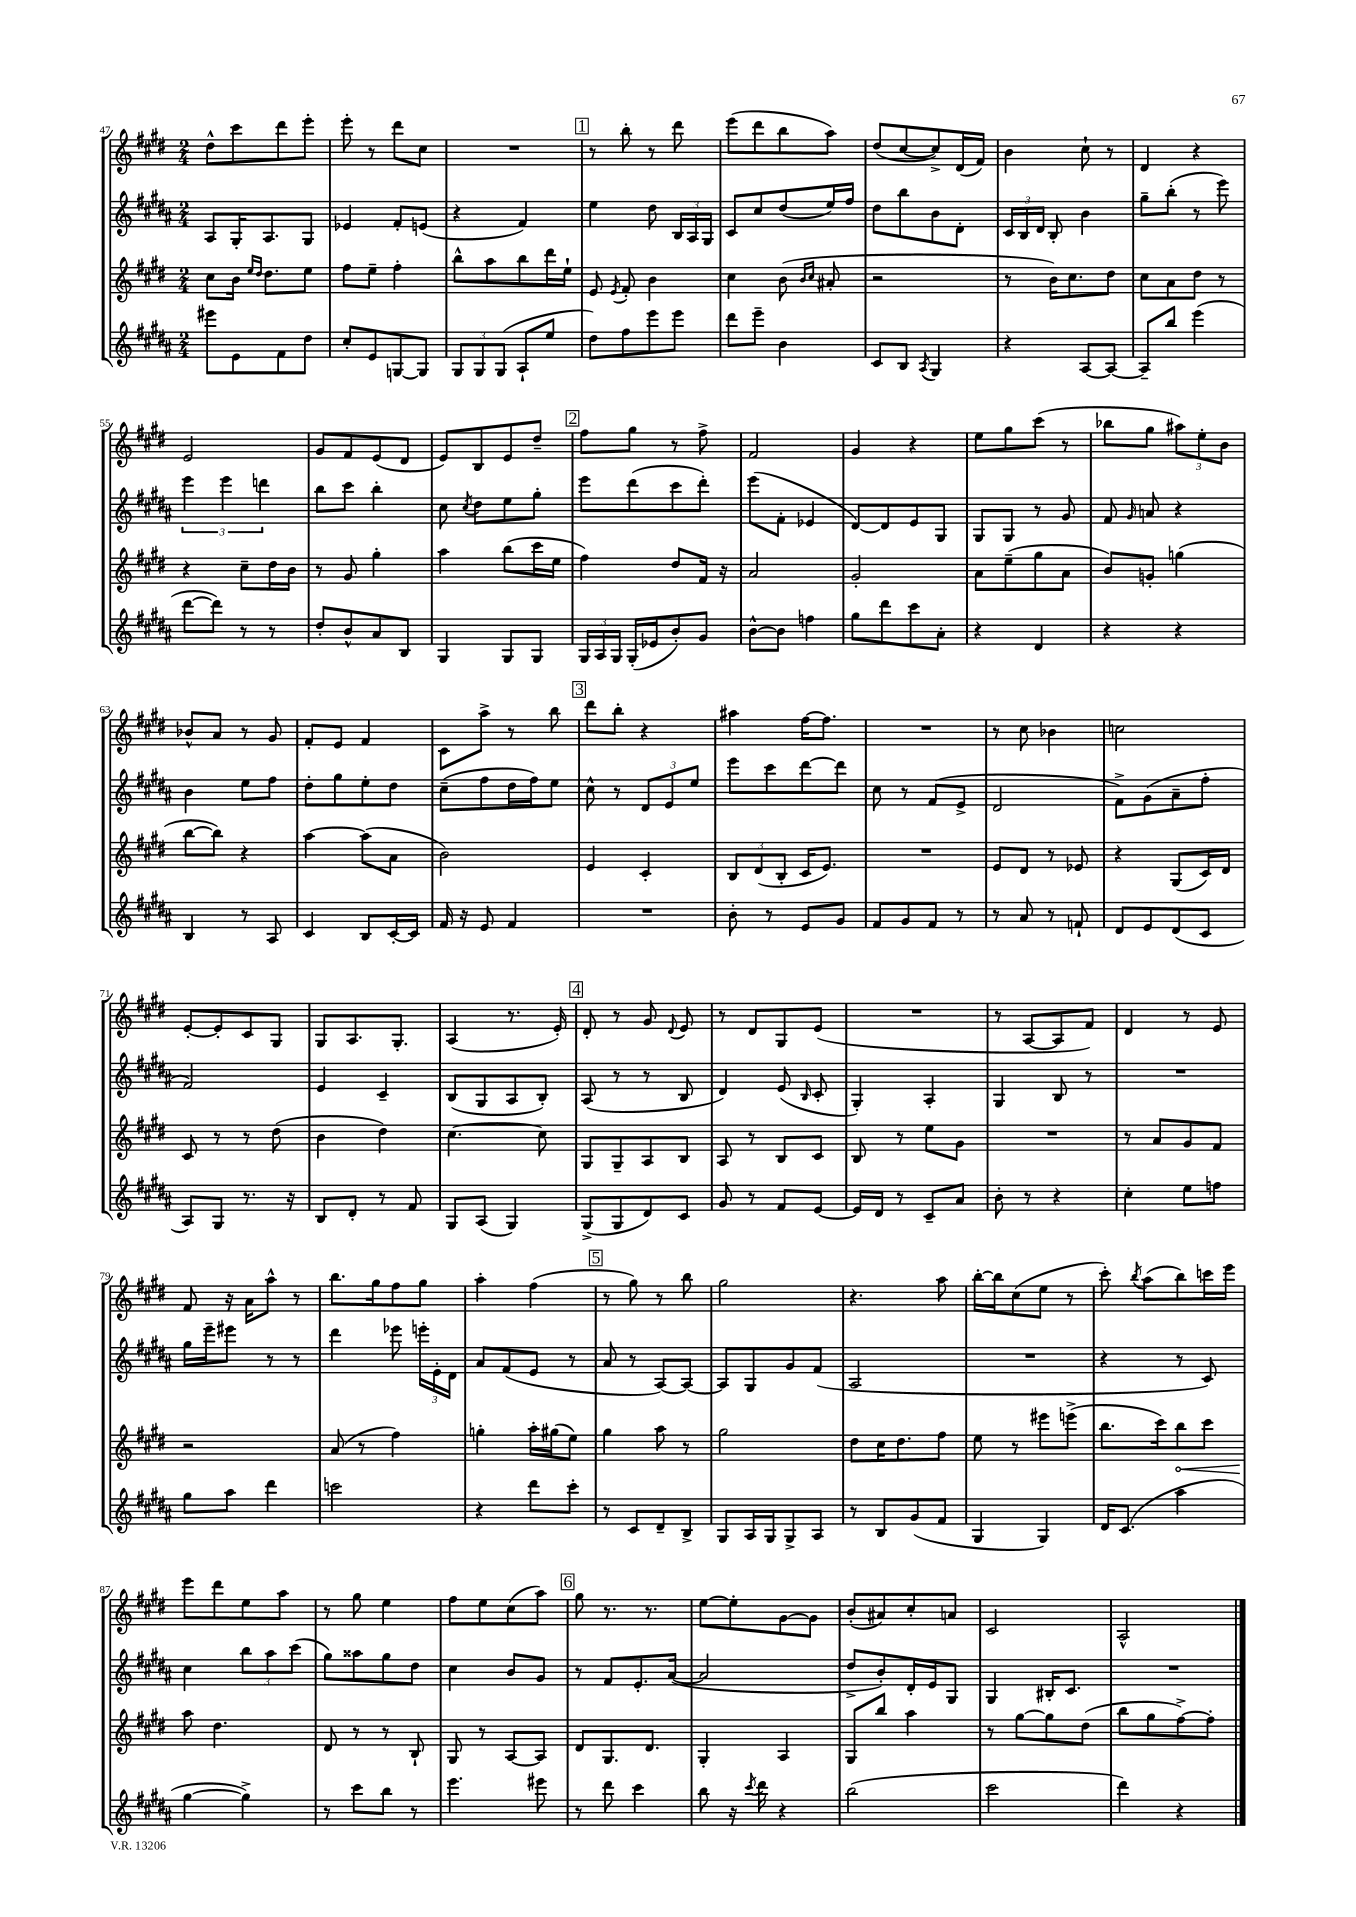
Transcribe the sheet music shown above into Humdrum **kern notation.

**kern	**kern	**dynam	**kern	**kern
*part4	*part3	*part3	*part2	*part1
*staff4	*staff3	*staff3	*staff2	*staff1
*clefG2	*clefG2	*	*clefG2	*clefG2
*k[f#c#g#d#a#]	*k[f#c#g#d#]	*	*k[f#c#g#d#a#]	*k[f#c#g#d#]
*M2/4	*M2/4	*	*M2/4	*M2/4
=47	=47	=47	=47	=47
8eee#X\L	8cc#\L	.	8A#/L	8dd#^^\L
8e\	16b\Jk	.	16G#'/K	8ccc#\
.	16qqee/LL	.	.	.
.	16qqdd#/JJ	.	.	.
.	8.dd#\L	.	8.A#/	.
8f#\	.	.	.	8ddd#\
8dd#\J	8ee\J	.	8G#/J	8eee'\J
=48	=48	=48	=48	=48
8cc#'/L	8ff#\L	.	4e-X/	8eee'\
8e/	8ee~\J	.	.	8r
[8Gn/	4ff#'\	.	8f#'/L	8ddd#\L
8G/J]	.	.	(8en/J	8cc#\J
=49	=49	=49	=49	=49
12G#/L	8bb^^\L	.	4r	2r
12G#/	.	.	.	.
.	8aa\	.	.	.
(12G#/J	.	.	.	.
8A#`/L	8bb\	.	4f#/)	.
8ee/J	16ddd#\L	.	.	.
.	16ee`\JJ	.	.	.
!!LO:REH:place=s1:t=1
=50	=50	=50	=50	=50
8dd#\L)	8e/	.	4ee\	8r
.	8qe/	.	.	.
8ff#\	8f#'/	.	.	8bb'\
8eee\	4b\	.	8dd#\	8r
8eee\J	.	.	24B/LL	8ddd#\
.	.	.	24A#/	.
.	.	.	24G#/JJ	.
=51	=51	=51	=51	=51
8ddd#\L	4cc#\	.	8c#/L	(8eee\L
8eee~\J	.	.	8cc#/	8ddd#\
4b\	(8b\	.	(8dd#/	8bb\
.	16qqb/LL	.	.	.
.	16qqcc#/JJ	.	.	.
.	8a#X'/	.	16ee/L)	8aa\J)
.	.	.	16ff#/JJ	.
=52	=52	=52	=52	=52
8c#/L	2r	.	8dd#\L	(8dd#/L
8B/J	.	.	8bb\	[8cc#/
8qA#/	.	.	.	.
4G#/	.	.	8b\	8cc#^/])
.	.	.	8d#'\J	(16d#/L
.	.	.	.	16f#/JJ)
=53	=53	=53	=53	=53
4r	8r	.	24c#/LL	4b\
.	.	.	24B/	.
.	.	.	24d#/JJ	.
.	16b\KL)	.	8B'/	.
.	8.cc#\	.	.	.
[8A#/L	.	.	4b\	8cc#`\
8A#/J_	8dd#\J	.	.	8r
=54	=54	=54	=54	=54
8A#~/L]	8cc#\L	.	8gg#~\L	4d#/
8bb/J	8a\	.	(8bb'\J	.
(4eee\	8dd#\J	.	8r	4r
.	8r	.	8eee\)	.
!!LO:LB:g=z
=55	=55	=55	=55	=55
[8ddd#\L	4r	.	6eee\	2e/
8ddd#\J])	.	.	.	.
.	.	.	6eee\	.
8r	8cc#~\L	.	.	.
.	.	.	6dddn\	.
8r	16dd#\L	.	.	.
.	16b\JJ	.	.	.
=56	=56	=56	=56	=56
8dd#'/L	8r	.	8bb\L	8g#/L
8b^^/	8g#/	.	8ccc#\J	8f#/
8a#/	4gg#'\	.	4bb'\	(8e/
8B/J	.	.	.	8d#/J
=57	=57	=57	=57	=57
4G#/	4aa\	.	8cc#\	8e/L)
.	.	.	8qcc#/	.
.	.	.	8dd#\L	8B/
8G#/L	(8bb\L	.	8ee\	8e/
8G#/J	16ccc#\L	.	8gg#'\J	8dd#~/J
.	16ee\JJ	.	.	.
!!LO:REH:place=s1:t=2
=58	=58	=58	=58	=58
24G#/LL	4ff#\)	.	8eee\L	8ff#\L
24A#/	.	.	.	.
24G#/JJ	.	.	.	.
(16G#'/LL	.	.	(8ddd#\	8gg#\J
16e-X/J	.	.	.	.
8b'/)	8dd#/L	.	8ccc#\	8r
8g#/J	16f#/Jk	.	8ddd#'\J)	8ff#^\
.	16r	.	.	.
=59	=59	=59	=59	=59
[8b^^\L	2a/	.	(8eee\L	2f#/
8b\J]	.	.	8f#'\J	.
4ffn\	.	.	4e-X/	.
=60	=60	=60	=60	=60
8gg#\L	2g#'/	.	[8d#/L)	4g#/
8ddd#\	.	.	8d#/]	.
8ccc#\	.	.	8e/	4r
8a#'\J	.	.	8G#/J	.
=61	=61	=61	=61	=61
4r	8a\L	.	8G#/L	8ee\L
.	(8ee~\	.	8G#/J	8gg#\
4d#/	8gg#\	.	8r	(8ccc#\J
.	8a\J	.	8g#/	8r
=62	=62	=62	=62	=62
4r	8b/L)	.	8f#/	8bb-X\L
.	.	.	16qqg#/	.
.	8gn'/J	.	8an/	8gg#\J
4r	(4ggn\	.	4r	12aa#X\L)
.	.	.	.	12ee'\
.	.	.	.	12b\J
!!LO:LB:g=z
=63	=63	=63	=63	=63
4B/	[8bb\L	.	4b\	8b-X^^/L
.	8bb\J])	.	.	8a/J
8r	4r	.	8ee\L	8r
8A#/	.	.	8ff#\J	8g#/
=64	=64	=64	=64	=64
4c#/	[4aa\	.	8dd#'\L	8f#'/L
.	.	.	8gg#\	8e/J
8B/L	(8aa\L]	.	8ee'\	4f#/
[16c#'/L	8a\J	.	8dd#\J	.
16c#/JJ]	.	.	.	.
=65	=65	=65	=65	=65
16f#/	2b\)	.	(8cc#~\L	8c#\L
16r	.	.	.	.
8e/	.	.	8ff#\	8aa^\J
4f#/	.	.	16dd#\L	8r
.	.	.	16ff#\J)	.
.	.	.	8ee\J	8bb\
!!LO:REH:place=s1:t=3
=66	=66	=66	=66	=66
2r	4e/	.	8cc#^^\	8ddd#\L
.	.	.	8r	8bb'\J
.	4c#'/	.	12d#/L	4r
.	.	.	12e/	.
.	.	.	12ee/J	.
=67	=67	=67	=67	=67
8b'\	12B/L	.	8eee\L	4aa#X\
.	(12d#/	.	.	.
8r	.	.	8ccc#\	.
.	12B'/J	.	.	.
8e/L	16c#/KL	.	[8ddd#\	[16ff#\KL
.	8.e/J)	.	.	8.ff#\J]
8g#/J	.	.	8ddd#\J]	.
=68	=68	=68	=68	=68
8f#/L	2r	.	8cc#\	2r
8g#/	.	.	8r	.
8f#/J	.	.	(8f#/L	.
8r	.	.	8e^/J	.
=69	=69	=69	=69	=69
8r	8e/L	.	2d#/	8r
8a#/	8d#/J	.	.	8cc#\
8r	8r	.	.	4b-X\
8fn`/	8e-X/	.	.	.
=70	=70	=70	=70	=70
8d#/L	4r	.	8f#^\L)	2ccn\
8e/	.	.	(8g#\	.
(8d#/	(8G#/L	.	8a#~\	.
8c#/J	16c#/L)	.	8ff#'\J	.
.	16d#/JJ	.	.	.
!!LO:LB:g=z
=71	=71	=71	=71	=71
8A#/L)	8c#/	.	2f#/)	[8e'/L
8G#/J	8r	.	.	8e'/]
8.r	8r	.	.	8c#/
.	(8dd#\	.	.	8G#/J
16r	.	.	.	.
=72	=72	=72	=72	=72
8B/L	4b\	.	4e/	8G#/L
8d#'/J	.	.	.	8.A/
8r	4dd#\)	.	4c#~/	.
.	.	.	.	8.G#'/J
8f#/	.	.	.	.
=73	=73	=73	=73	=73
8G#/L	[4.cc#\	.	(8B/L	(4A/
(8A#/J	.	.	8G#/	.
4G#/)	.	.	8A#/	8.r
.	8cc#\]	.	8B'/J)	.
.	.	.	.	16e'/)
!!LO:REH:place=s1:t=4
=74	=74	=74	=74	=74
(8G#^/L	8G#/L	.	(8A#/	8d#'/
8G#/	8G#~/	.	8r	8r
8d#/)	8A/	.	8r	8g#/
.	.	.	.	8qqd#/
8c#/J	8B/J	.	8B/	8e/
=75	=75	=75	=75	=75
8g#/	8A/	.	4d#/)	8r
8r	8r	.	.	8d#/L
8f#/L	8B/L	.	(8e/	8G#/
.	.	.	16qqB/	.
[8e/J	8c#/J	.	8c#'/	(8e/J
=76	=76	=76	=76	=76
16e/LL]	8B/	.	4G#'/)	2r
16d#/JJ	.	.	.	.
8r	8r	.	.	.
8c#~/L	8ee\L	.	4A#'/	.
8a#/J	8g#\J	.	.	.
=77	=77	=77	=77	=77
8b'\	2r	.	4G#/	8r
8r	.	.	.	[8A/L
4r	.	.	8B/	8A/]
.	.	.	8r	8f#/J)
=78	=78	=78	=78	=78
4cc#'\	8r	.	2r	4d#/
.	8a/L	.	.	.
8ee\L	8g#/	.	.	8r
8ffn\J	8f#/J	.	.	8e/
!!LO:LB:g=z
=79	=79	=79	=79	=79
8gg#\L	2r	.	16gg#\LL	8f#/
.	.	.	16eee~\J	.
8aa#\J	.	.	8eee#X\J	16r
.	.	.	.	16a\KL
4ddd#\	.	.	8r	8aa^^\J
.	.	.	8r	8r
=80	=80	=80	=80	=80
2cccn\	(8a/	.	4ddd#\	8.bb\L
.	8r	.	.	.
.	.	.	.	16gg#\k
.	4ff#\)	.	8eee-X\	8ff#\
.	.	.	24eeen'\LL	8gg#\J
.	.	.	24e'\	.
.	.	.	24d#\JJ	.
=81	=81	=81	=81	=81
4r	4ggn'\	.	8a#/L	4aa'\
.	.	.	(8f#/	.
8ddd#\L	16aa'\LL	.	8e/J	(4ff#\
.	(16gg#X\J	.	.	.
8ccc#'\J	8ee\J)	.	8r	.
!!LO:REH:place=s1:t=5
=82	=82	=82	=82	=82
8r	4gg#\	.	8a#/	8r
8c#/L	.	.	8r	8gg#\)
8d#~/	8aa\	.	[8A#/L)	8r
8B^/J	8r	.	8A#/J_	8bb\
=83	=83	=83	=83	=83
8G#/L	2gg#\	.	8A#/L]	2gg#\
16A#/L	.	.	8G#/	.
16G#/J	.	.	.	.
8G#^/	.	.	8g#/	.
8A#/J	.	.	(8f#/J	.
=84	=84	=84	=84	=84
8r	8dd#\L	.	2A#/	4.r
8B/L	16cc#\K	.	.	.
.	8.dd#\	.	.	.
(8g#/	.	.	.	.
8f#/J	8ff#\J	.	.	8aa\
=85	=85	=85	=85	=85
4G#/	8ee\	.	2r	[16bb'\LL
.	.	.	.	16bb\J]
.	8r	.	.	(8cc#\
4G#/)	8eee#X\L	.	.	8ee\J
.	(8eeen^\J	.	.	8r
=86	=86	=86	=86	=86
16d#/KL	8.bb\L	.	4r	8ccc#'\)
(8.c#/J	.	.	.	.
.	.	.	.	8qbb/
.	.	.	.	(8aa\L
.	16ccc#\k)	.	.	.
!	!	!LO:HP:b	!	!
4aa#\	8bb\	<	8r	8bb\)
.	8ccc#\J	.	8c#/)	16cccn\L
.	.	.	.	16eee\JJ
!!LO:LB:g=z
=87	=87	=87	=87	=87
[4gg#\	8aa\	.	4cc#\	8eee\L
.	4.dd#\	[	.	8ddd#\
4gg#^\])	.	.	12bb\L	8ee\
.	.	.	12aa#\	.
.	.	.	.	8aa\J
.	.	.	(12ccc#\J	.
=88	=88	=88	=88	=88
8r	8d#/	.	8gg#\L)	8r
8ccc#\L	8r	.	8aa##X\	8gg#\
8bb\J	8r	.	8gg#\	4ee\
8r	8B`/	.	8dd#\J	.
=89	=89	=89	=89	=89
4.eee\	8G#/	.	4cc#\	8ff#\L
.	8r	.	.	8ee\
.	[8A/L	.	8b/L	(8cc#\
8eee#X\	8A/J]	.	8g#/J	8aa\J)
!!LO:REH:place=s1:t=6
=90	=90	=90	=90	=90
8r	8d#/L	.	8r	8gg#\
8ddd#\	8.G#/	.	8f#/L	8.r
4ccc#\	.	.	8.e'/	.
.	8.d#/J	.	.	8.r
.	.	.	([16a#/Jk	.
=91	=91	=91	=91	=91
8bb\	4G#'/	.	2a#/]	[8ee\L
16r	.	.	.	8ee'\]
8qccc#/	.	.	.	.
16ddd#\	.	.	.	.
4r	4A/	.	.	[8g#\
.	.	.	.	8g#\J]
=92	=92	=92	=92	=92
(2bb\	8G#/L	.	8dd#^/L	(8b'/L
.	8bb/J	.	8b'/)	8a#X/)
.	4aa\	.	16d#'/L	8cc#'/
.	.	.	16e/J	.
.	.	.	8G#/J	8an/J
=93	=93	=93	=93	=93
2ccc#\	8r	.	4G#/	2c#/
.	[8gg#\L	.	.	.
.	8gg#\]	.	16B#X'/KL	.
.	.	.	8.c#/J	.
.	(8dd#\J	.	.	.
=94	=94	=94	=94	=94
4ddd#\)	8bb\L	.	2r	2A^^/
.	8gg#\	.	.	.
4r	[8ff#^\)	.	.	.
.	8ff#'\J]	.	.	.
==	==	==	==	==
*-	*-	*-	*-	*-
